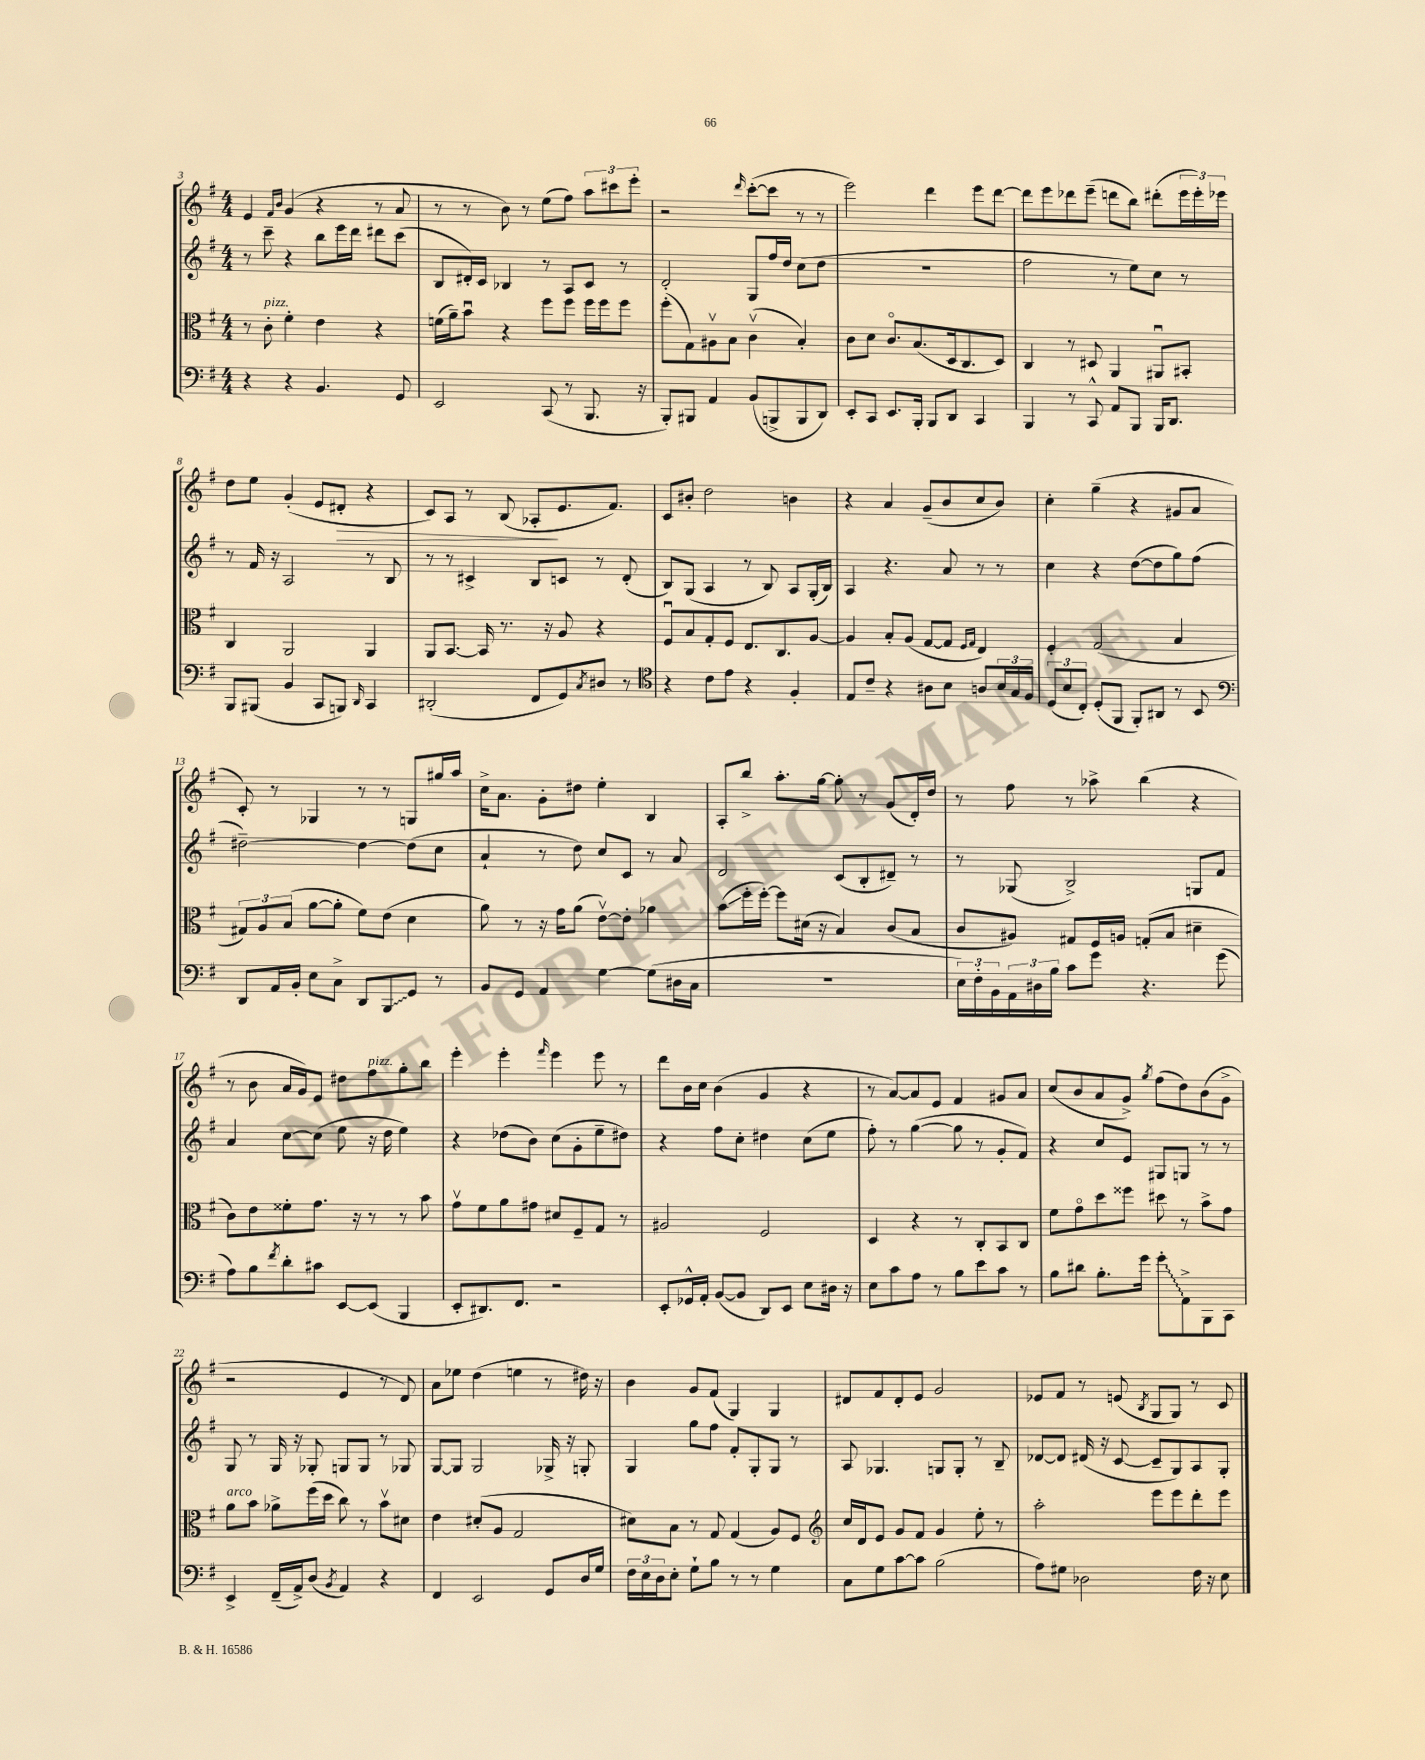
<<
\new StaffGroup <<
\new Staff = "s0" {
    \clef treble \key g \major \numericTimeSignature \time 4/4
    e'4 \grace { fis'16 b'16 } g'4( r4 r8 a'8 |
    r8 r8 b'8) r8 e''8( fis''8) \tuplet 3/2 { a''8 cis'''8 e'''8-. } |
    r2 \grace { d'''16 } c'''8~-.( c'''8 r8 r8 |
    e'''2) d'''4 e'''8 d'''8~ |
    d'''8 e'''8 des'''8 e'''8--( d'''8 b''8) dis'''8-.( \tuplet 3/2 { e'''16 e'''16-.) ees'''16 } |
    d''8 e''8 g'4-.( e'8 dis'8-.\> r4 |
    c'8) a8 r8 b8( aes8-.\! e'8. fis'8.) |
    c'8 bis'8-. d''2 b'4 |
    r4 a'4 g'8--( b'8 c''8 b'8) |
    c''4-. g''4--( r4 gis'8 a'8 |
    c'8-.) r8 ges4 r8 r8 g8 gis''16 a''16 |
    c''16-> a'8. g'8-. dis''8 e''4-. b4 |
    a8-. b''8-> a''8.-. g''16~ g''8-. r8 g'8( d'16-.) d''16 |
    r8 fis''8 r8 aes''8-> b''4( r4 |
    r8 b'8 a'16 g'16) e'8 dis''8 fis''8^\markup { \italic "pizz." } g''8-. b''8 |
    e'''4-. e'''4-. \grace { fis'''16 } e'''4 e'''8 r8 |
    d'''8 b'16 c''16 b'4( g'4 r4 |
    r8 a'8~) a'8 e'8 fis'4 gis'8 a'8 |
    c''8( b'8 a'8 g'8->) \acciaccatura { g''8 } fis''8( d''8) b'8( g'8-> |
    r2 e'4 r8 d'8) |
    a'8 ees''8 d''4( e''4 r8 dis''16) r16 |
    b'4 g'8 fis'8( g4) g4 |
    dis'8 fis'8 dis'8-. e'8 g'2 |
    ees'8 fis'8 r8 e'8( \acciaccatura { b8 } g8 g8) r8 c'8 \bar "|." |
}
\new Staff = "s1" {
    \clef treble \key g \major \numericTimeSignature \time 4/4
    r8 c'''8-- r4 b''8 e'''16 d'''16 dis'''8 c'''8( |
    b8 dis'16-.) c'16 bes4 r8 a8 c'8 r8 |
    d'2-. g8 fis''16 d''16 c''8( d''8 |
    R1 |
    fis''2 r8 e''8) c''8 r8 |
    r8 fis'16 r16 a2 r8 b8 |
    r8 r8 cis'4-> b8 c'8 r8 d'8-.( |
    b8) g8( a4 r8 b8) a8 g16-.( b16) |
    a4 r4. a'8 r8 r8 |
    c''4 r4 d''8~( d''8 g''8) fis''8( |
    dis''2~--) dis''4~ dis''8( c''8 |
    a'4-! r8 d''8) c''8 c'8 r8 a'8 |
    d'2 c'8( b8-. dis'8--) r8 |
    r8 ges8( b2->) g8 fis'8 |
    a'4 c''8~ c''8( e''8 r16 d''16 e''4) |
    r4 des''8( b'8) c''8( g'8-. e''8-- dis''8) |
    r4 fis''8 c''8-. dis''4 c''8( e''8 |
    fis''8-.) r8 g''4~( g''8 r8 g'8-. fis'8) |
    r4 c''8 e'8 gis8 g8 r8 r8 |
    g8 r8 g16 r16 ges8-. g8 g8 r8 ges8 |
    g8~ g8 g2 ges16-> r16 g8-. |
    g4 g''8 fis''8 fis'8-. g8-. g8 r8 |
    a8 ges4. g8 g8-. r8 b8-- |
    des'8~ des'8 dis'16( r16 c'8~ c'8-- g8) a8 g8-. \bar "|." |
}
\new Staff = "s2" {
    \clef alto \key g \major \numericTimeSignature \time 4/4
    r8 c'8-.^\markup { \italic "pizz." } fis'4-. e'4 r4 |
    f'16( a'16--) b'8\downbow r4 fis''8 fis''8 fis''16 fis''16 fis''8 |
    fis''8-.( g8) ais8\upbow b8 c'4\upbow( b4-.) |
    c'8 d'8 c'8.\flageolet b8.( d16 c8. d8) |
    c4 r8 dis8 a,4 ais,8\downbow bis,8-. |
    c4 a,2 a,4 |
    a,8 b,8.~ b,16 r8. r16 a8 r4 |
    fis8\downbow b8 g8-. fis8 e8. c8. a8~ |
    a4 b8-. a8( g8~ g8 \grace { fis16 g16 } e4) |
    fis4-. g2( b4 |
    \tuplet 3/2 { gis8) a8 b8( } a'8~ a'8-. fis'8) e'8( d'4 |
    a'8) r8 r16 g'16 a'8( e'8~\upbow) e'8-. aes'4 |
    b'8\glissando( fis''16-. fis''16~-.) fis''8 dis'16( r16 b4) c'8( b8 |
    c'8 ais8) gis8 fis16 a16 g8-.( b8 dis'4-- |
    c'8) e'8 fisis'8-. g'8. r16 r8 r8 b'8 |
    g'8\upbow fis'8 a'8 gis'8 dis'8 fis8-- g8 r8 |
    ais2 fis2 |
    d4 r4 r8 c8-. b,8 c8 |
    fis'8 g'8\flageolet d''8 fisis''8 dis''8 r8 b'8-> g'8 |
    a'8^\markup { \italic "arco" } b'8 aes'8-> fis''16( d''16 c''8) r8 b'8\upbow dis'8 |
    e'4 dis'8-.( a8 g2 |
    dis'8) b8 r8 g8 g4( a8) fis8 |
    \clef treble c''16 d'16 e'8 g'8 fis'8 g'4 e''8-. r8 |
    a''2-. e'''8 e'''8 d'''8-. e'''8 \bar "|." |
}
\new Staff = "s3" {
    \clef bass \key g \major \numericTimeSignature \time 4/4
    r4 r4 b,4. g,8 |
    e,2 c,8( r8 b,,8. r16 |
    b,,8-.) bis,,8 a,4 b,8( b,,8-> b,,8 d,8) |
    e,8-. c,8 e,8. b,,16-. b,,8 d,8 c,4 |
    b,,4 r8 c,8-^ a,8 b,,8 b,,16 d,8. |
    b,,8 bis,,8( b,4 c,8 b,,8) \grace { d,16 } c,4 |
    dis,2-.( fis,8 g,8) \acciaccatura { c8 } dis8 r8 |
    \clef tenor r4 c'8 e'8 r4 fis4-. |
    e8 c'8-- r4 ais8 b8 a8 \tuplet 3/2 { b16 g16 fis16 } |
    \tuplet 3/2 { d8( b8 c8-.) } d8-.( fis,8 fis,8-.) ais,8 r8 b,8 |
    \clef bass d,8 a,16 b,16-. e8 c8-> d,8 \once \override Glissando.style = #'zigzag b,,8\glissando g,8 r8 |
    b,8 g,8 a,4 g4~ g8( dis16 c16 |
    R1 |
    \tuplet 3/2 { e16) fis16-. b,16 } \tuplet 3/2 { a,16 dis16 b16 } c'8 g'8 r4. g'8( |
    a8) b8 \acciaccatura { fis'8 } d'8-. cis'8 e,8~ e,8( b,,4 |
    e,8-. dis,8.) fis,8. r2 |
    e,8-. ges,16-^ a,16-. b,8~( b,8 d,8) e,8 e8 dis16 r16 |
    e8 c'8 a8 r8 b8 e'8 c'8 r8 |
    b8 dis'8 b8.-. g'16 \once \override Glissando.style = #'zigzag g'8-.\glissando a,8-> b,,8 c,8 |
    e,4-> fis,16--( a,16->) d8( \acciaccatura { b,8 } a,4) r4 |
    fis,4 e,2 g,8 d16 g16 |
    \tuplet 3/2 { fis16 e16 d16 } e8-. g8-! b8 r8 r8 g4 |
    c8 g8 c'8~ c'8 b2( |
    a8) gis8 des2 fis16 r16 e8 \bar "|." |
}
>>
>>
\layout { \context { \Score currentBarNumber = #3 } }
